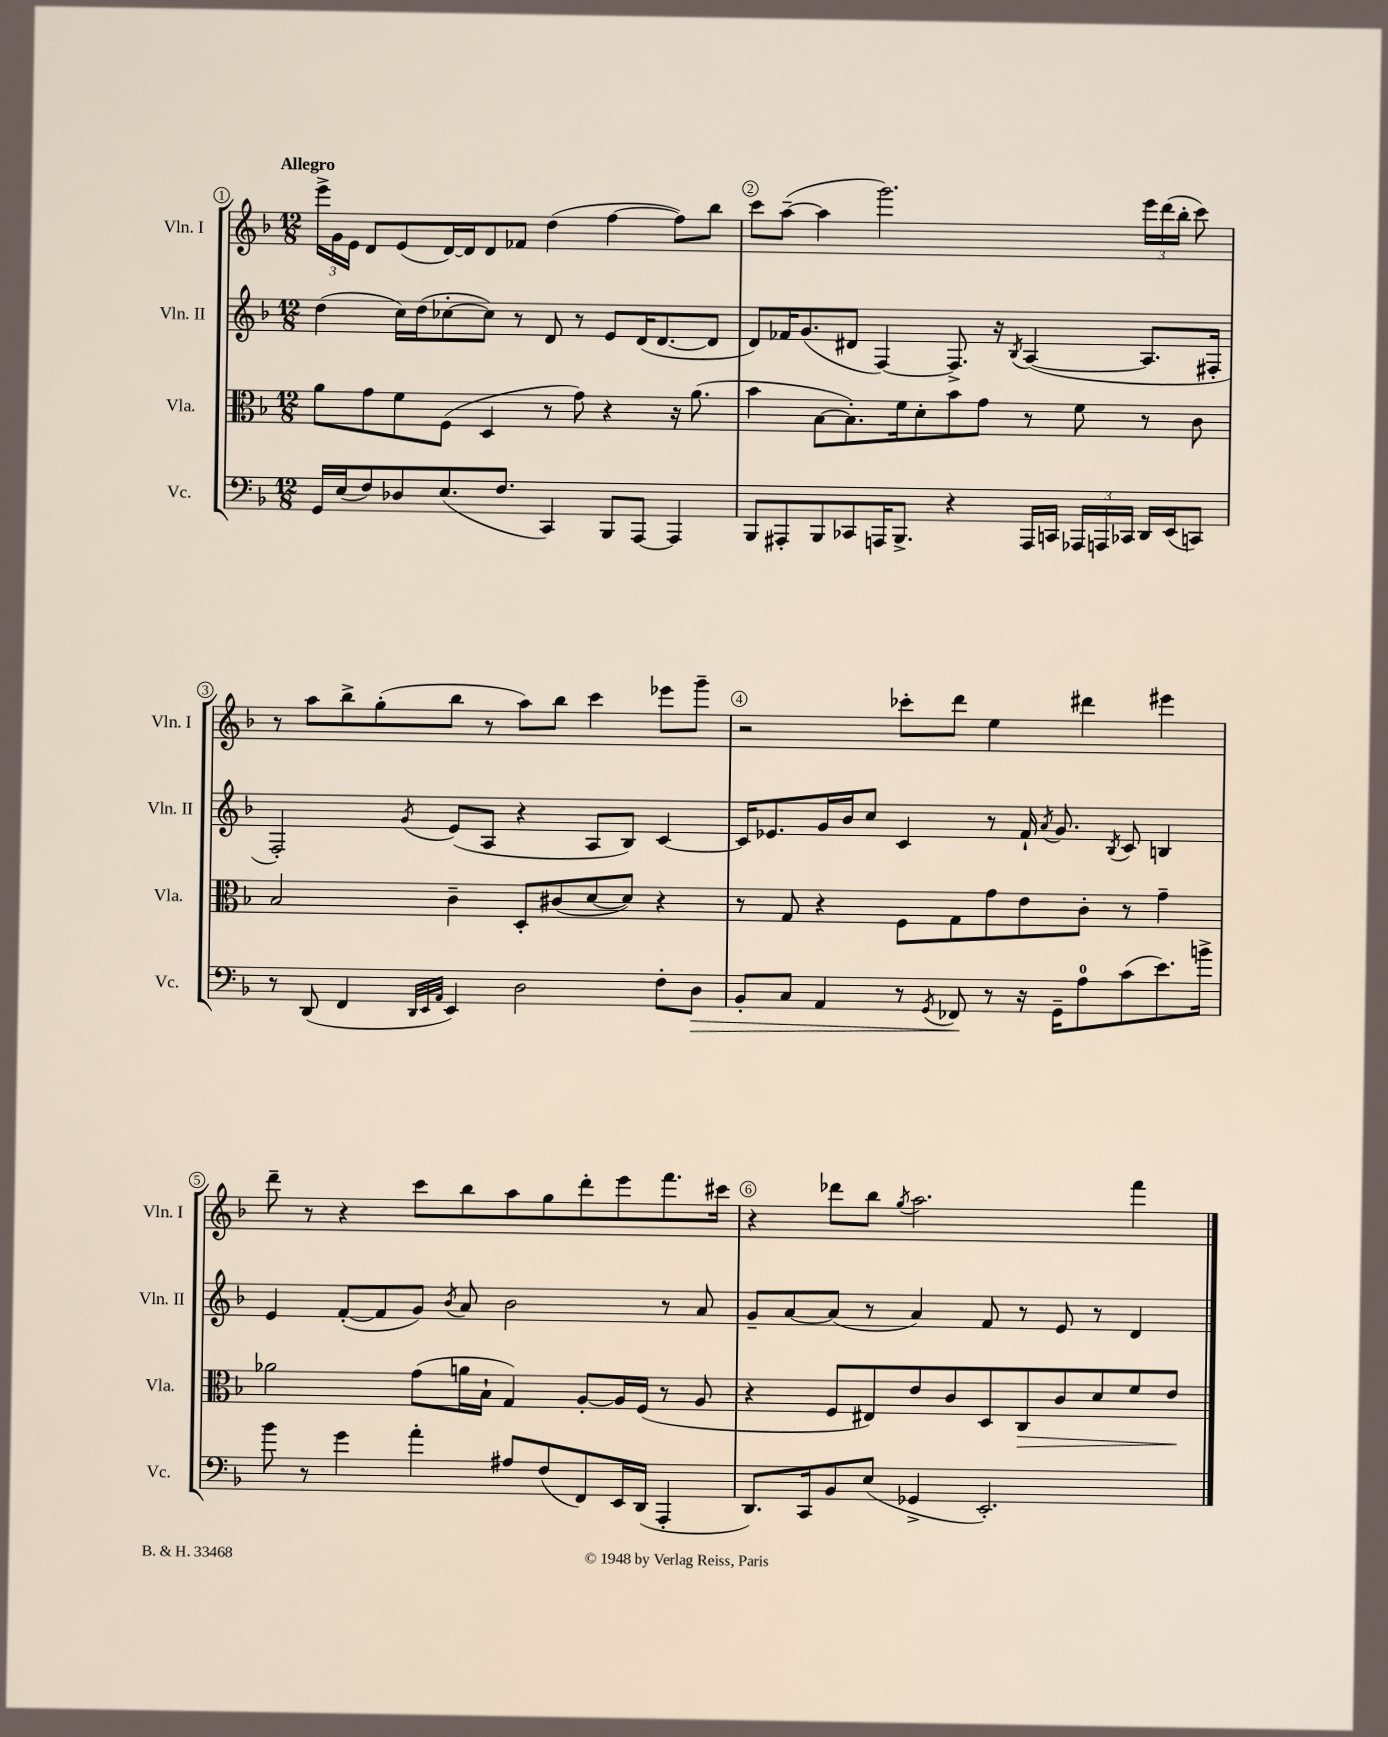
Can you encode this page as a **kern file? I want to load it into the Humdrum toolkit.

**kern	**kern	**kern	**kern
*staff4	*staff3	*staff2	*staff1
*clefF4	*clefC3	*clefG2	*clefG2
*k[b-]	*k[b-]	*k[b-]	*k[b-]
*M12/8	*M12/8	*M12/8	*M12/8
16GG	8a	(4dd	24eee^
.	.	.	24g
(16E	.	.	.
.	.	.	24e
8F)	8g	.	8d
8D-	8f	16cc)	(8e
.	.	(16dd	.
(8.E	(8F	[8cc-'	[16d)
.	.	.	16d]
.	4D	8cc-])	8d
8.F	.	.	.
.	.	8r	8f-
4CC)	8r	8d	(4dd
.	8g)	8r	.
8BBB-	4r	8e	[4ff
[8AAA	.	(16d	.
.	.	[8.d	.
4AAA]	16r	.	8ff])
.	(8.a	.	.
.	.	8d]	8bb-
=	=	=	=
8BBB-	4b-	8d)	8ccc
8AAA#'	.	16f-	([8aa~
.	.	(8.g	.
8BBB-	[8B-	.	4aa]
8CC-	8.B-'])	8d#	.
16AAA	.	[4F)	2.ggg)
8.BBB-^	16f	.	.
.	8d'	.	.
4r	8b-	8.F^]	.
.	8g	.	.
.	.	16r	.
.	.	8qB-	.
16AAA	8r	([4A	.
16CC	.	.	.
24AAA-	8f	.	.
24AAA	.	.	.
24CC-	.	.	.
16DD	8r	8.A]	24eee
.	.	.	(24ddd
(16EE	.	.	.
.	.	.	24bb-'
8CC)	8c	.	8ccc)
.	.	16F#'	.
=	=	=	=
8r	2B-	2F')	8r
(8DD	.	.	8aa
4FF	.	.	8bb-^
.	.	.	(8gg'
32qqDD	.	.	.
32qqEE	.	.	.
32qqAA	.	8qg	.
4EE)	4c~	(8e	8bb-
.	.	8A	8r
2D	8D'	4r	8aa)
.	(8c#	.	8bb-
.	[8d	8A	4ccc
.	8d])	8B-)	.
8F'	4r	[4c	8eee-
8D	.	.	8ggg~
=	=	=	=
8BB-'	8r	16c]	2r
.	.	8.e-	.
8C	8G	.	.
4AA	4r	16g	.
.	.	16b-	.
.	.	8cc	.
8r	8F	4c	8ccc-'
8qGG	.	.	.
8FF-	8G	.	8ddd
8r	8g	8r	4ee
16r	8e	16f`	.
.	.	8qa	.
16GG~	.	8.g	.
8A	8c'	.	4ddd#
.	.	8qB-	.
(8c	8r	8c	.
8.e)	4g~	4B	4eee#
16b^	.	.	.
=	=	=	=
8b-	2a-	4e	8ddd~
8r	.	.	8r
4g	.	([8f'	4r
.	.	8f]	.
4a'	(8g	8g)	8ccc
.	.	8qb-	.
.	16a	8a	8bb-
.	16B-`	.	.
8A#	4G)	2b-	8aa
(8F	.	.	8gg
8FF)	[8A'	.	8ddd'
16EE	16A]	.	8eee
(16DD	(16F	.	.
4AAA'	8r	8r	8.fff
.	8A	8a	.
.	.	.	16ccc#
=	=	=	=
8.DD)	4r	8g~	4r
.	.	[8a	.
16CC	.	.	.
8BB-	8F	(8a]	8ddd-
(8E	8E#)	8r	8bb-
.	.	.	8qgg
4GG-^	8e	4a)	2.aa
.	8c	.	.
2.EE')	8D	8f	.
.	8C	8r	.
.	8c	8e	.
.	8d	8r	.
.	8f	4d	4fff
.	8e	.	.
==	==	==	==
*-	*-	*-	*-
